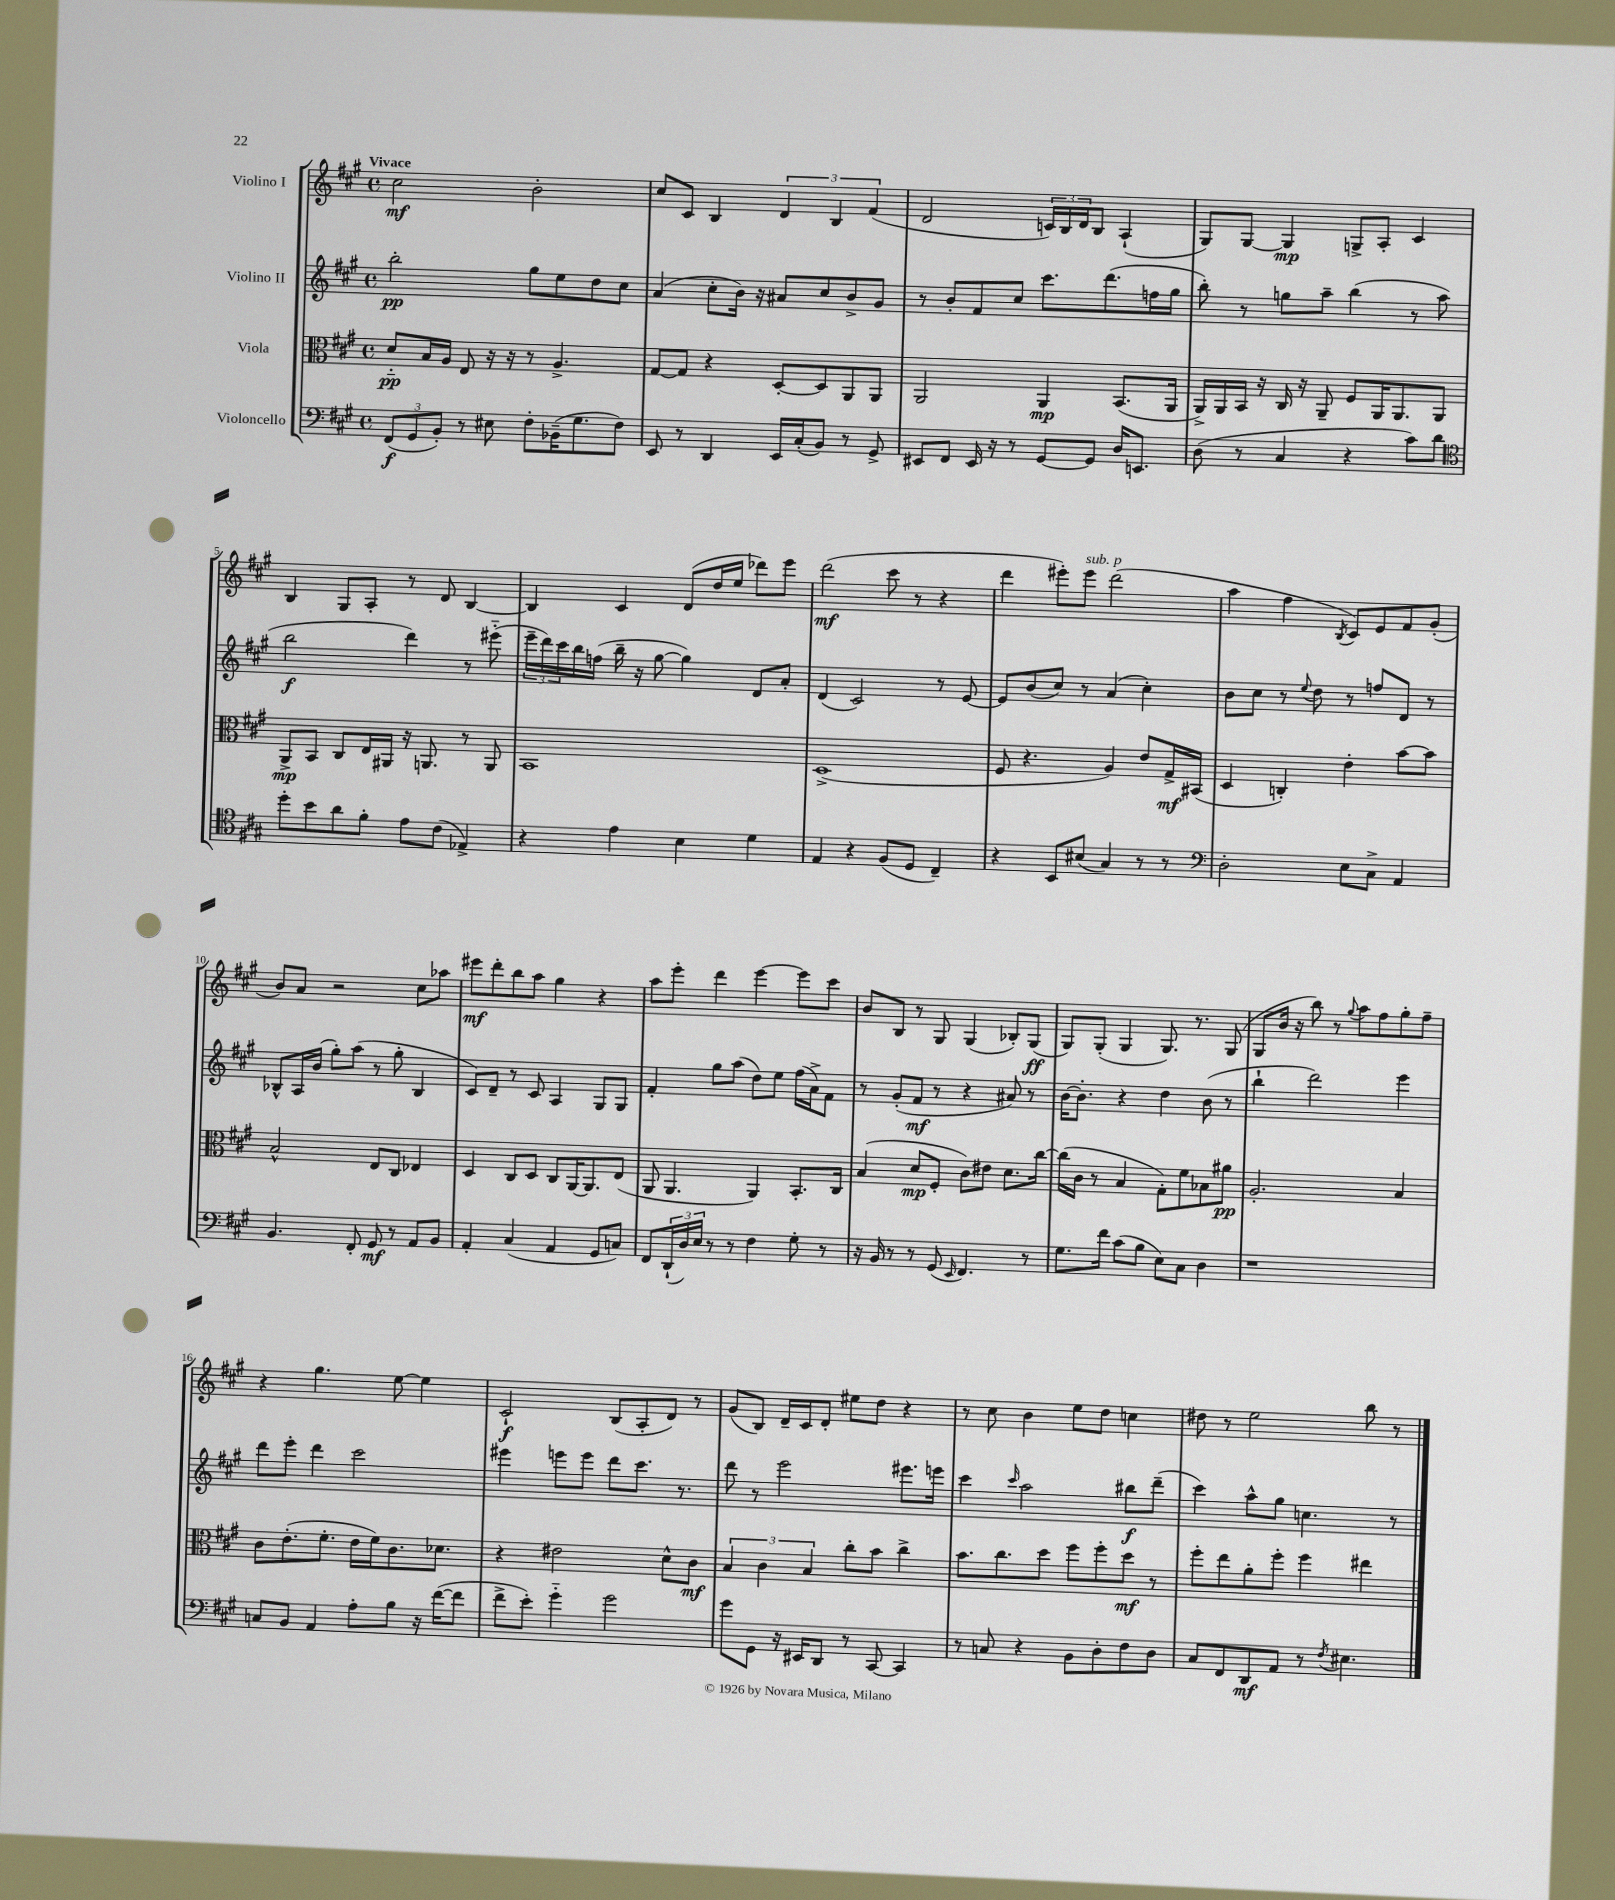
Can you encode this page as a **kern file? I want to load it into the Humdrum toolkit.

**kern	**kern	**kern	**kern
*staff4	*staff3	*staff2	*staff1
*clefF4	*clefC3	*clefG2	*clefG2
*k[f#c#g#]	*k[f#c#g#]	*k[f#c#g#]	*k[f#c#g#]
*M4/4	*M4/4	*M4/4	*M4/4
*met(c)	*met(c)	*met(c)	*met(c)
(12FF#/L	8d'~/L	2bb'\	2cc#\
12GG#/	.	.	.
.	16B/L	.	.
12BB'/J)	.	.	.
.	16A/JJ	.	.
8r	8E/	.	.
8E#\	16r	.	.
.	16r	.	.
8F#'\L	8r	8gg#\L	2b'\
(16BB-~\K	4.A^/	8ee\	.
8.G#\	.	.	.
.	.	8dd\	.
8F#\J)	.	8cc#\J	.
=	=	=	=
8EE/	[8G#/L	(4a/	8cc#/L
8r	8G#/]J	.	8c#/J
4DD/	4r	8cc#'\L	4B/
.	.	16b\Jk)	.
.	.	16r	.
16EE/LL	[8D'/L	8a#/L	6d/
(16C#'/J	.	.	.
8BB/J)	8D/]	8cc#/	.
.	.	.	6B/
8r	8AA/	8b^/	.
.	.	.	(6f#/
8GG#^/	8AA/J	8g#/J	.
=	=	=	=
8EE#/L	2AA/	8r	2d/
8FF#/J	.	8b'/L	.
16EE#/	.	8f#/	.
16r	.	.	.
8r	.	8cc#/J	.
[8GG#/L	4AA/	8.ccc#\L	24c/LL)
.	.	.	24B/
.	.	.	24d/J
8GG#/]J	.	.	8B/J
.	.	(8.ddd\	.
16D/LK	(8.BB/L	.	(4A`/
8.EE/J	.	.	.
.	.	16ff\L	.
.	16AA/Jk	16gg#\JJ	.
=	=	=	=
(8D\	16AA^/LL)	8bb'\)	8G#/L)
.	16AA/	.	.
8r	16BB/JJ	8r	[8G#/J
.	16r	.	.
4C#/	16C#/	8gg\L	4G#/]
.	16r	.	.
.	8AA~/	8aa~\J	.
4r	8F#/L	(4bb\	8G^/L
.	16AA/K	.	8A'/J
.	8.AA/	.	.
8c#\L)	.	8r	4c#/
8d\J	8AA/J	8aa\	.
=	=	=	=
*clefC4	*	*	*
8dd'\L	8AA^/L	2bb\	4B/
8b\	8BB/J	.	.
8a\	8C#/L	.	8G#/L
8f#'\J	16E/L	.	8A'/J
.	16AA#/JJ	.	.
8e\L	16r	4ddd\)	8r
.	8.AA/	.	.
(8c#\J	.	.	8d/
4E-^/)	8r	8r	[4B/
.	8AA/	(8eee#'~\	.
=	=	=	=
4r	1BB	24eee~\LL	4B/]
.	.	24ddd\)	.
.	.	24ccc#\	.
.	.	16bb\	.
.	.	(16ff\JJ	.
4e\	.	16bb~\	4c#/
.	.	16r	.
.	.	[8gg#\	.
4B\	.	4gg#\])	(8d/L
.	.	.	16dd/L
.	.	.	16ee/JJ
4d\	.	8d/L	8ddd-\L)
.	.	8a'/J	8eee\J
=	=	=	=
4E/	(1D^	(4d/	(2ddd\
4r	.	2c#/)	.
(8F#/L	.	.	8ccc#\
8D/J	.	.	8r
4C#~/)	.	8r	4r
.	.	[8e/	.
=	=	=	=
4r	8F#/	8e/]L	4ddd\
.	4.r	(8b/	.
8BB/L	.	8cc#/J)	8eee#'\L)
(8B#/J	.	8r	8eee#\J
4G#/)	4A/)	(4a/	(2ddd\
8r	8e/L	4cc#'\)	.
8r	16G#^/L	.	.
.	(16BB#/JJ	.	.
=	=	=	=
*clefF4	*	*	*
2D'\	4D/	8b\L	4aa\
.	.	8cc#\J	.
.	4C'/)	8r	4ff#\
.	.	8qqee/	.
.	.	8dd\	.
.	.	.	8qB/
8E\L	4e'\	8r	8c#/L)
8C#^\J	.	8ff/L	8e/
4AA/	[8b\L	8d/J	8f#/
.	8b\]J	8r	(8g#'/J
=	=	=	=
4.BB/	2B^^/	8B-^^/L	8b/L)
.	.	16A/L	8a/J
.	.	(16b/JJ	.
.	.	8gg#'\L)	2r
8FF#'/	.	(8aa\J	.
8GG#/	8E/L	8r	.
8r	8C#/J	8gg#'\	.
8AA/L	4E-/	4B-/	8cc#\L
8BB/J	.	.	8aa-\J
=	=	=	=
4AA'/	4D/	8c#/L)	8eee#\L
.	.	8d~/J	8ddd'\
(4C#/	8C#/L	8r	8bb\
.	8D/J	8c#/	8aa\J
4AA/	8C#/L	4A/	4gg#\
.	[16AA/K	.	.
.	8.AA/]	.	.
8GG#/L	.	8G#/L	4r
8C/J)	(8E/J	8G#/J	.
=	=	=	=
8FF#/L	8AA/	4f#'/	8aa\L
(24DD`/L	4.AA/	.	8eee'\J
24D/)	.	.	.
24E/JJ	.	.	.
8r	.	8gg#\L	4ddd\
8r	.	(8aa\J	.
4F#\	4AA/)	8dd\L)	[4eee\
.	.	8ee\J	.
8G#'\	8.BB'/L	(16ff#\LL	8eee\]L
.	.	16a^\J)	.
8r	.	8f#\J	8ccc#\J
.	16C#/Jk	.	.
=	=	=	=
16r	(4B/	8r	8b/L
16BB/	.	.	.
8r	.	(8g#'/L	8B/J
8r	8d/L	8f#/J	8r
(8GG#/	8F#'/J	8r	8G#/
16qqEE/	.	.	.
4.FF#/)	8c#\L)	4r	(4G#/
.	8e#\J	.	.
.	8.d\L	8a#/)	8B-'/L)
8r	.	8r	(8G#/J
.	[16cc#\Jk	.	.
=	=	=	=
8.G#\L	(16cc#\]LL	[16b\LK	8G#/L)
.	16c#\JJ	8.b'\]J	.
.	8r	.	(8G#'/J
16f#\Jk	.	.	.
(8c#\L	4B/	4r	4G#/
8B\J	.	.	.
8E\L)	8G#'\L)	4dd\	8.G#/)
8C#\J	8f#\	.	.
.	.	.	8.r
4D\	8B-\	(8b\	.
.	8a#\J	8r	(8G#/
=	=	=	=
1r	2.A'/	4bb`\	8G#/L
.	.	.	16b/Jk
.	.	.	16r
.	.	2ddd\)	8bb\)
.	.	.	8r
.	.	.	8qqgg#/
.	.	.	8aa\L
.	.	.	8ff#\
.	4B/	4eee\	8gg#'\
.	.	.	8ff#~\J
=	=	=	=
8C/L	8c#\L	8ddd\L	4r
8BB/J	(8.e'\	8eee'\J	.
4AA/	.	4ddd\	4.gg#\
.	8.f#'\J	.	.
8A'\L	16e\LL	2ccc#\	.
.	16f#\J)	.	.
8B\J	8.c#\	.	[8ee\
16r	.	.	4ee\]
([16f#\LK	8.d-\J	.	.
8f#\]J	.	.	.
=	=	=	=
8f#^\L	4r	4eee#\	2c#`/
8e'\J)	.	.	.
4g#'~\	2e#\	8eee\L	.
.	.	8eee\J	.
2g#\	.	8ddd\L	(8B/L
.	.	8.ccc#\J	8A'/
.	8d^^\L	.	8d/J)
.	.	8.r	.
.	8c#\J	.	8r
=	=	=	=
8g#\L	6B/	8ddd\	(8g#/L
8GG#\J	.	8r	8B/J)
.	6c#\	.	.
16r	.	2eee\	16d~/LL
16EE#/LK	.	.	16c#/J
.	6B/	.	.
8DD/J	.	.	8d'/J
8r	8cc#'\L	.	8ee#\L
[8CC#/	8b\J	.	8dd\J
4CC#/]	4cc#^\	8.eee#\L	4r
.	.	16eee\Jk	.
=	=	=	=
8r	8.b\L	4ccc#\	8r
8C/	.	.	8cc#\
.	8.cc#\	.	.
.	.	16qqccc#/	.
4r	.	2aa\	4b\
.	8dd\J	.	.
8BB\L	8ff#\L	.	8ee\L
8D'\	8ff#'\	.	8dd\J
8F#\	8dd\J	8bb#\L	4cc\
8D\J	8r	(8ddd~\J	.
=	=	=	=
8C#/L	8ff#'\L	4ccc#\)	8dd#\
8FF#/	8ee\	.	8r
8DD/	8a'\	8aa^^\L	2ee\
8AA/J	8ff#'\J	8gg#\J	.
8r	4ff#\	4.cc\	.
8qF#/	.	.	.
4.E#\	.	.	.
.	4ee#\	.	8bb\
.	.	8r	8r
==	==	==	==
*-	*-	*-	*-
